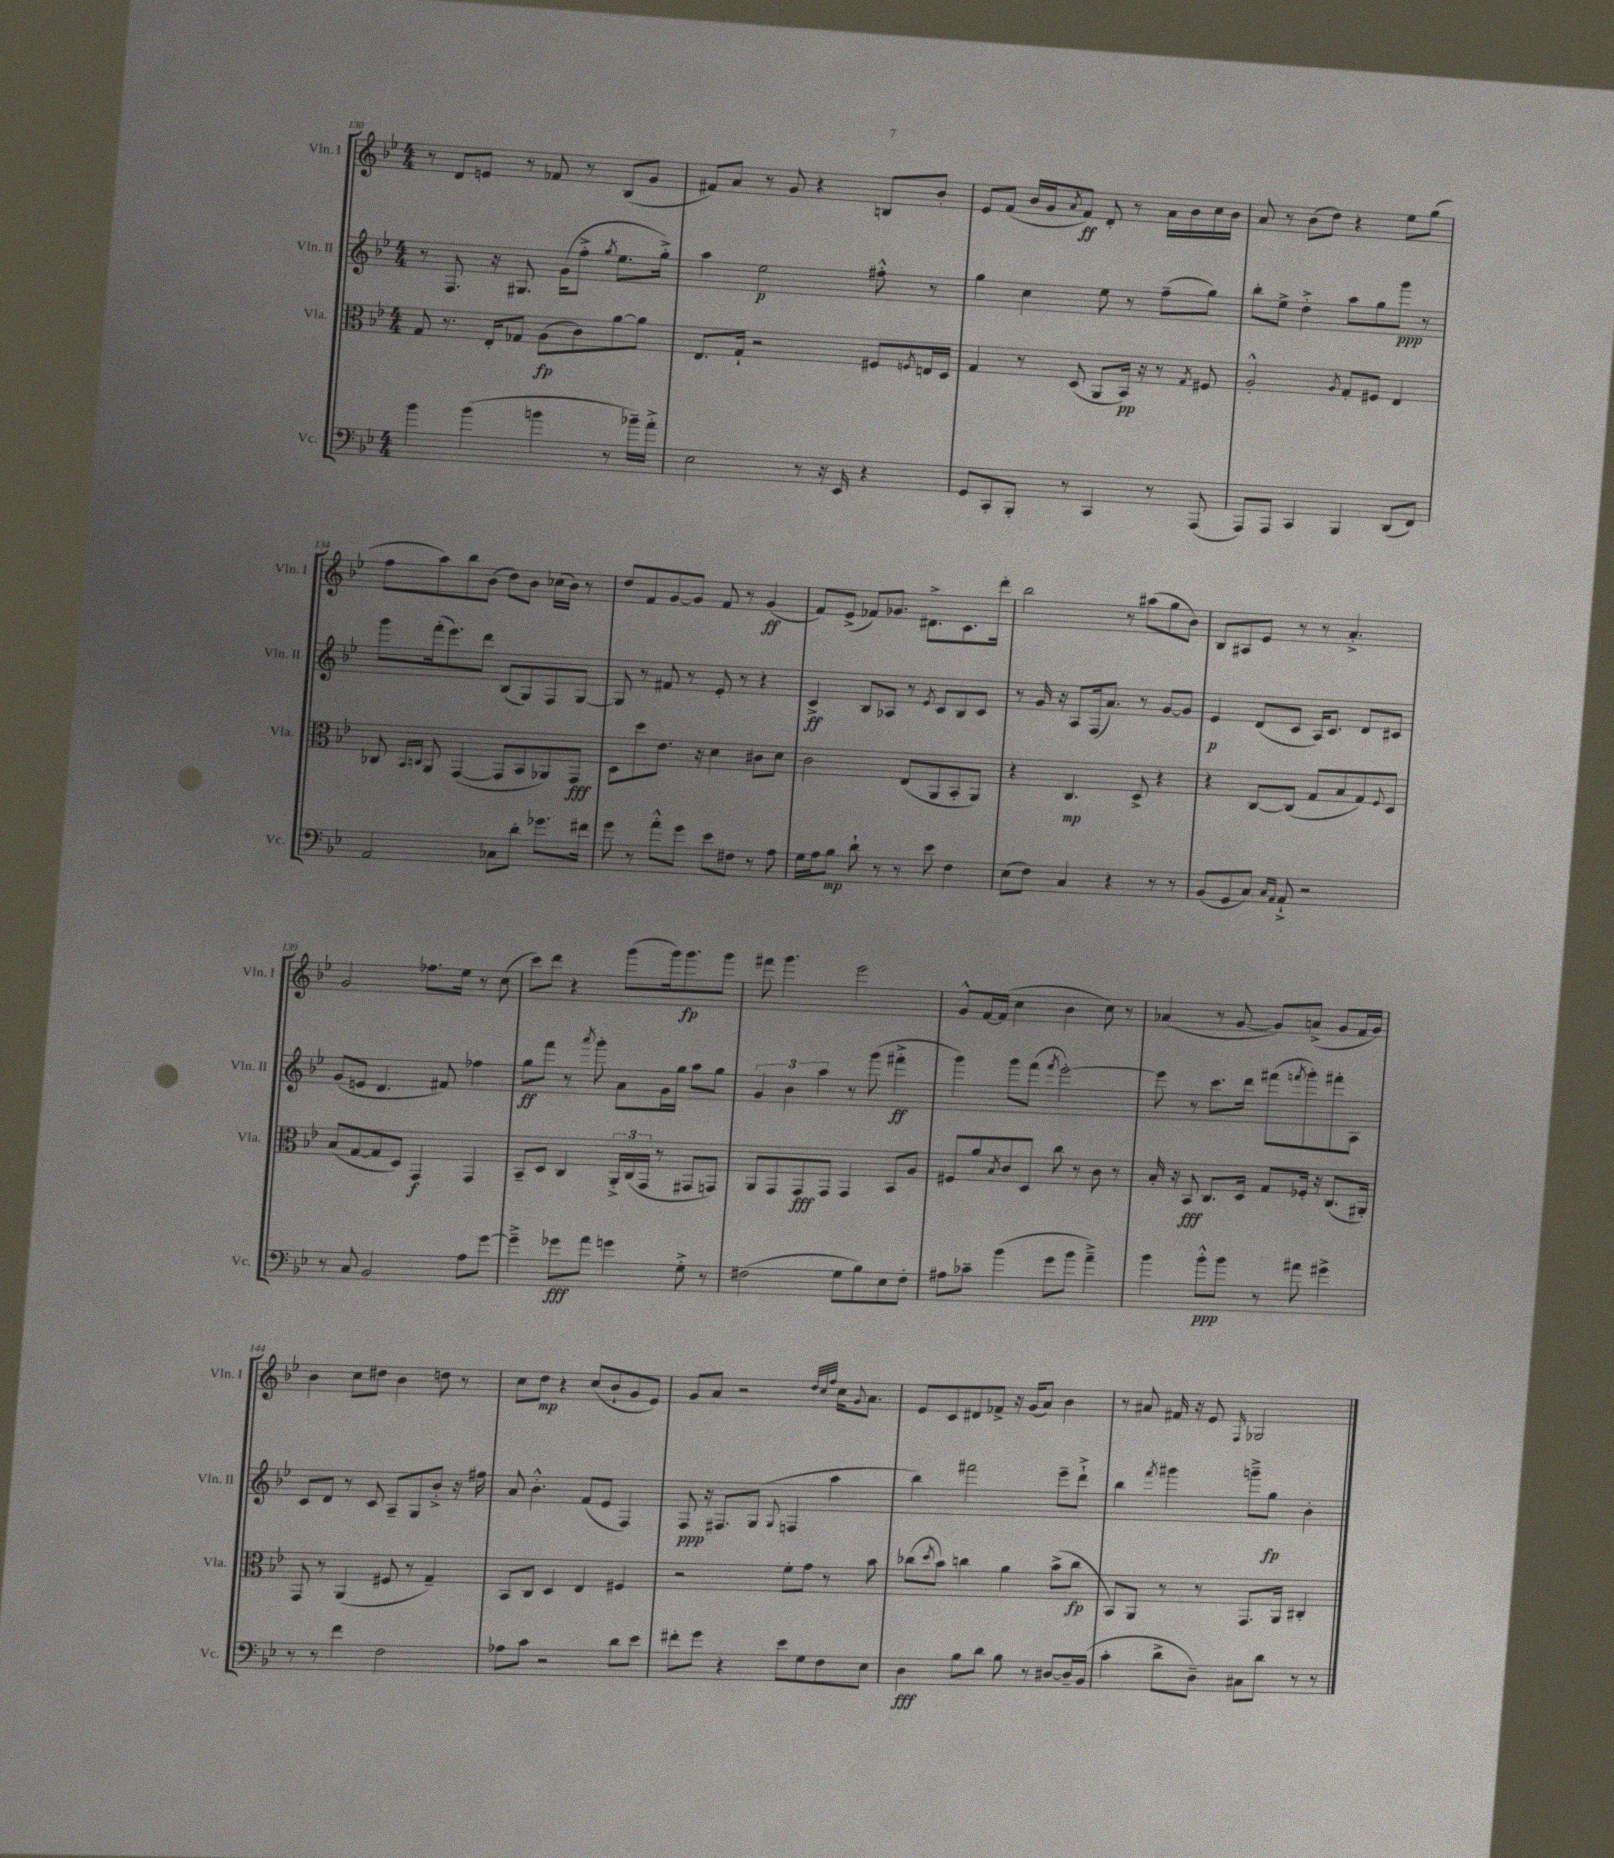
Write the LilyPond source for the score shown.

<<
\new StaffGroup <<
\new Staff = "s0" \with { instrumentName = "Vln. I" shortInstrumentName = "Vln. I" } {
    \clef treble \key bes \major \numericTimeSignature \time 4/4
    r8 d'8 e'8 r8 fes'8 r8 bes8( g'8 |
    fis'8) a'8 r8 g'8 r4 b8 bes'8-. |
    ees'8 f'8( bes'16 g'16 \acciaccatura { a'8 } f'8\ff) d'8-. r8 a'16 bes'16 c''16 bes'16 |
    a'8 r8 bes'8( d''8) r4 ees''8 g''8( |
    f''8 a''8) bes''8 bes'8( d''8) bes'8 ces''16( bes'16) r8 |
    d''8 f'8 g'8~ g'8 f'8 r8 g'4\ff( |
    f'8) ees'8->( fes'8) ges'8. dis'8.-> c'8. d'''16-. |
    bes''2 r8 ais''8( g''8 bes'8) |
    bes8 ais8 ees'8 r8 r8 a'4.-.-> |
    g'2 fes''8. ees''16 r8 c''8( |
    c'''8) d'''8 r4 g'''8( g'''16) g'''8.\fp g'''8 |
    fis'''8 g'''4. ees'''2 |
    g'8-^ f'16~ f'16( c''4 bes'4 c''8) r8 |
    aes'4( r8 g'8~ g'8) a'8->( g'8 f'16 g'16) |
    bes'4 c''8 dis''8 bes'4 d''8 r8 |
    c''8 d''8\mp r4 c''8( bes'8-! g'8 ees'8) |
    g'8 a'8 r2 \grace { d''32 c''32 f''32 } c''16 \appoggiatura { g'8 } a'8. |
    ees'8 c'8 dis'8 fes'8-> r16 g'16( a'8) bes'4 |
    r8 ais'8 fis'16 r16 ees'8 \grace { f16 } ges2 \bar "|." |
}
\new Staff = "s1" \with { instrumentName = "Vln. II" shortInstrumentName = "Vln. II" } {
    \clef treble \key bes \major \numericTimeSignature \time 4/4
    r8 f8. r16 gis8. g'16( f''8-.-> \acciaccatura { g''8 } ees''8. g''16-.->) |
    a''4 ees''2\p fis''8-.-^ r8 |
    g''4 c''4 ees''8 r8 f''8--( g''8) |
    bes''8-. ees''8-> d''4-.-> a''8 g''8 g'''8\ppp r8 |
    g'''8 f'''16-.( ees'''8.) d'''8 bes8( g8) f8 g8~ |
    g8 r8 fis'8 r8 ees'8-. r8 r4 |
    c'4->\ff bes8 aes8 r8 \acciaccatura { ees'8 } c'8 bes8 c'8 |
    r8 g'16 r16 a8 f16( a'8.) r8 g'8~ g'8 |
    ees'4\p d'8( c'8 a16) c'8. d'8 cis'8 |
    g'8( e'8 d'4. fis'8) fes''4 |
    g''8\ff f'''8 r8 \acciaccatura { a'''8 } g'''8-. a'8 g'16 g''16 a''8 g''8 |
    \tuplet 3/2 { g'4 bes'4 a''4 } r8 g'''8( fis'''4-.->\ff |
    g'''4) g'''8 f'''8( \acciaccatura { f'''8 } ees'''2~-.) |
    ees'''8 r8 c'''8. d'''16 fis'''8( \acciaccatura { f'''8 } g'''8-.) fis'''8-. a8 |
    c'8 d'8 r8 c'8 a8-- g8 bes'8-.-> r16 fis''16 |
    a'8 bes'4.-.-^ f'8( ees'8 f4) |
    f8\ppp r16 fis8. g8( \appoggiatura { g8 } f4 a''4 |
    bes''4) fis'''2 ees'''8-- d'''8-!-> |
    bes''4 \acciaccatura { f'''8 } gis'''4 g'''8---> g''8\fp bes'4-. \bar "|." |
}
\new Staff = "s2" \with { instrumentName = "Vla." shortInstrumentName = "Vla." } {
    \clef alto \key bes \major \numericTimeSignature \time 4/4
    g8 r8. ees16-. ges8 a8\fp( c'8) a'8~ a'8 |
    ees8. g16-! r2 fis8 \acciaccatura { f8 } e16 d16 |
    g4 r8 d8( a,8 bes,16\pp) r16 r8 \acciaccatura { g8 } fis8 |
    a2-.-^ \acciaccatura { a8 } g8-. fis8 ees4 |
    ces8 \grace { bes,16 c16 } a,8 g,4~( g,8 bes,8 aes,8) g,8\fff |
    d8 d''8 ees'8. r16 d'4 cis'8 d'8 |
    c'2 ees8( a,8 bes,8-. a,8) |
    r4 c4.\mp d8-> r4 |
    r4 c8~ c8( g8 bes8 g8) \appoggiatura { f8 } d8 |
    bes8( g8~ g8 d8) g,4\f g,4 |
    bes,8-- d8 c4 \tuplet 3/2 { a,16-.-> c16( g,16 } r8 gis,8 g,8) |
    a,8 g,8 g,8\fff g,8 g,4 bes,8 a8 |
    fis8 a'8 \acciaccatura { bes8 } c'8 d8 c''8 r8 c'8 r8 |
    bes16-. r16 bes,8\fff c8. d16 g8 fes16-. r16 c8.( ais,16-.) |
    g,8 r8 a,4( fis8 r8 g4--) |
    bes,8 c8 d4 ees4 fis4 |
    r2 f'8-. g'8 r8 bes'8 |
    ces''8( \acciaccatura { d''8 } bes'8) c''4 a'4 bes'8->( c''8\fp |
    bes,8) a,8 r8 r8 g,8. a,16 cis4-. \bar "|." |
}
\new Staff = "s3" \with { instrumentName = "Vc." shortInstrumentName = "Vc." } {
    \clef bass \key bes \major \numericTimeSignature \time 4/4
    bes'4 bes'4( b'4 r8 bes'16--) a'16-.-> |
    ees2 r8 r16 ees,16 r4 |
    g,8 c,8-. bes,,8-. r8 c,4 r8 a,,8( |
    a,,8) a,,8 c,4 bes,,4 d,8( f,8) |
    a,2 ces8 d'8-. ges'8. fis'16 |
    g'8 r8 a'8-.-^ g'8 ees'8 fis8 r8 a8 |
    g16 a16 bes8\mp d'8-! r8 r8 ees'8 f4 |
    ees8( f8) c4 r4 r8 r8 |
    bes,8( g,8 c8) \grace { c16 a,16 } a,8-!-> r2 |
    r8 c8 bes,2 a8 g'8~ |
    g'4---> ges'8\fff a'8 g'4 g8-.-> r8 |
    fis2( g8 bes8) ees8 fis8-. |
    ais8 ces'8-- bes'4( g'8 bes'8 a'4--->) |
    bes'4 bes'8-.-^\ppp bes'8 r8 ais'8 gis'4-> |
    r8 r8 f'4 f2 |
    aes8 c'8 r2 d'8 ees'8 |
    fis'8-. g'8 r4 ees'8 g8 f8 ees8 |
    d4\fff bes8 d'8 bes8 r8 dis8~ dis16-- bes,16( |
    c'4-. d'8-> d8--) cis8 d'8 r8 r8 \bar "|." |
}
>>
>>
\layout { \context { \Score currentBarNumber = #130 } }
